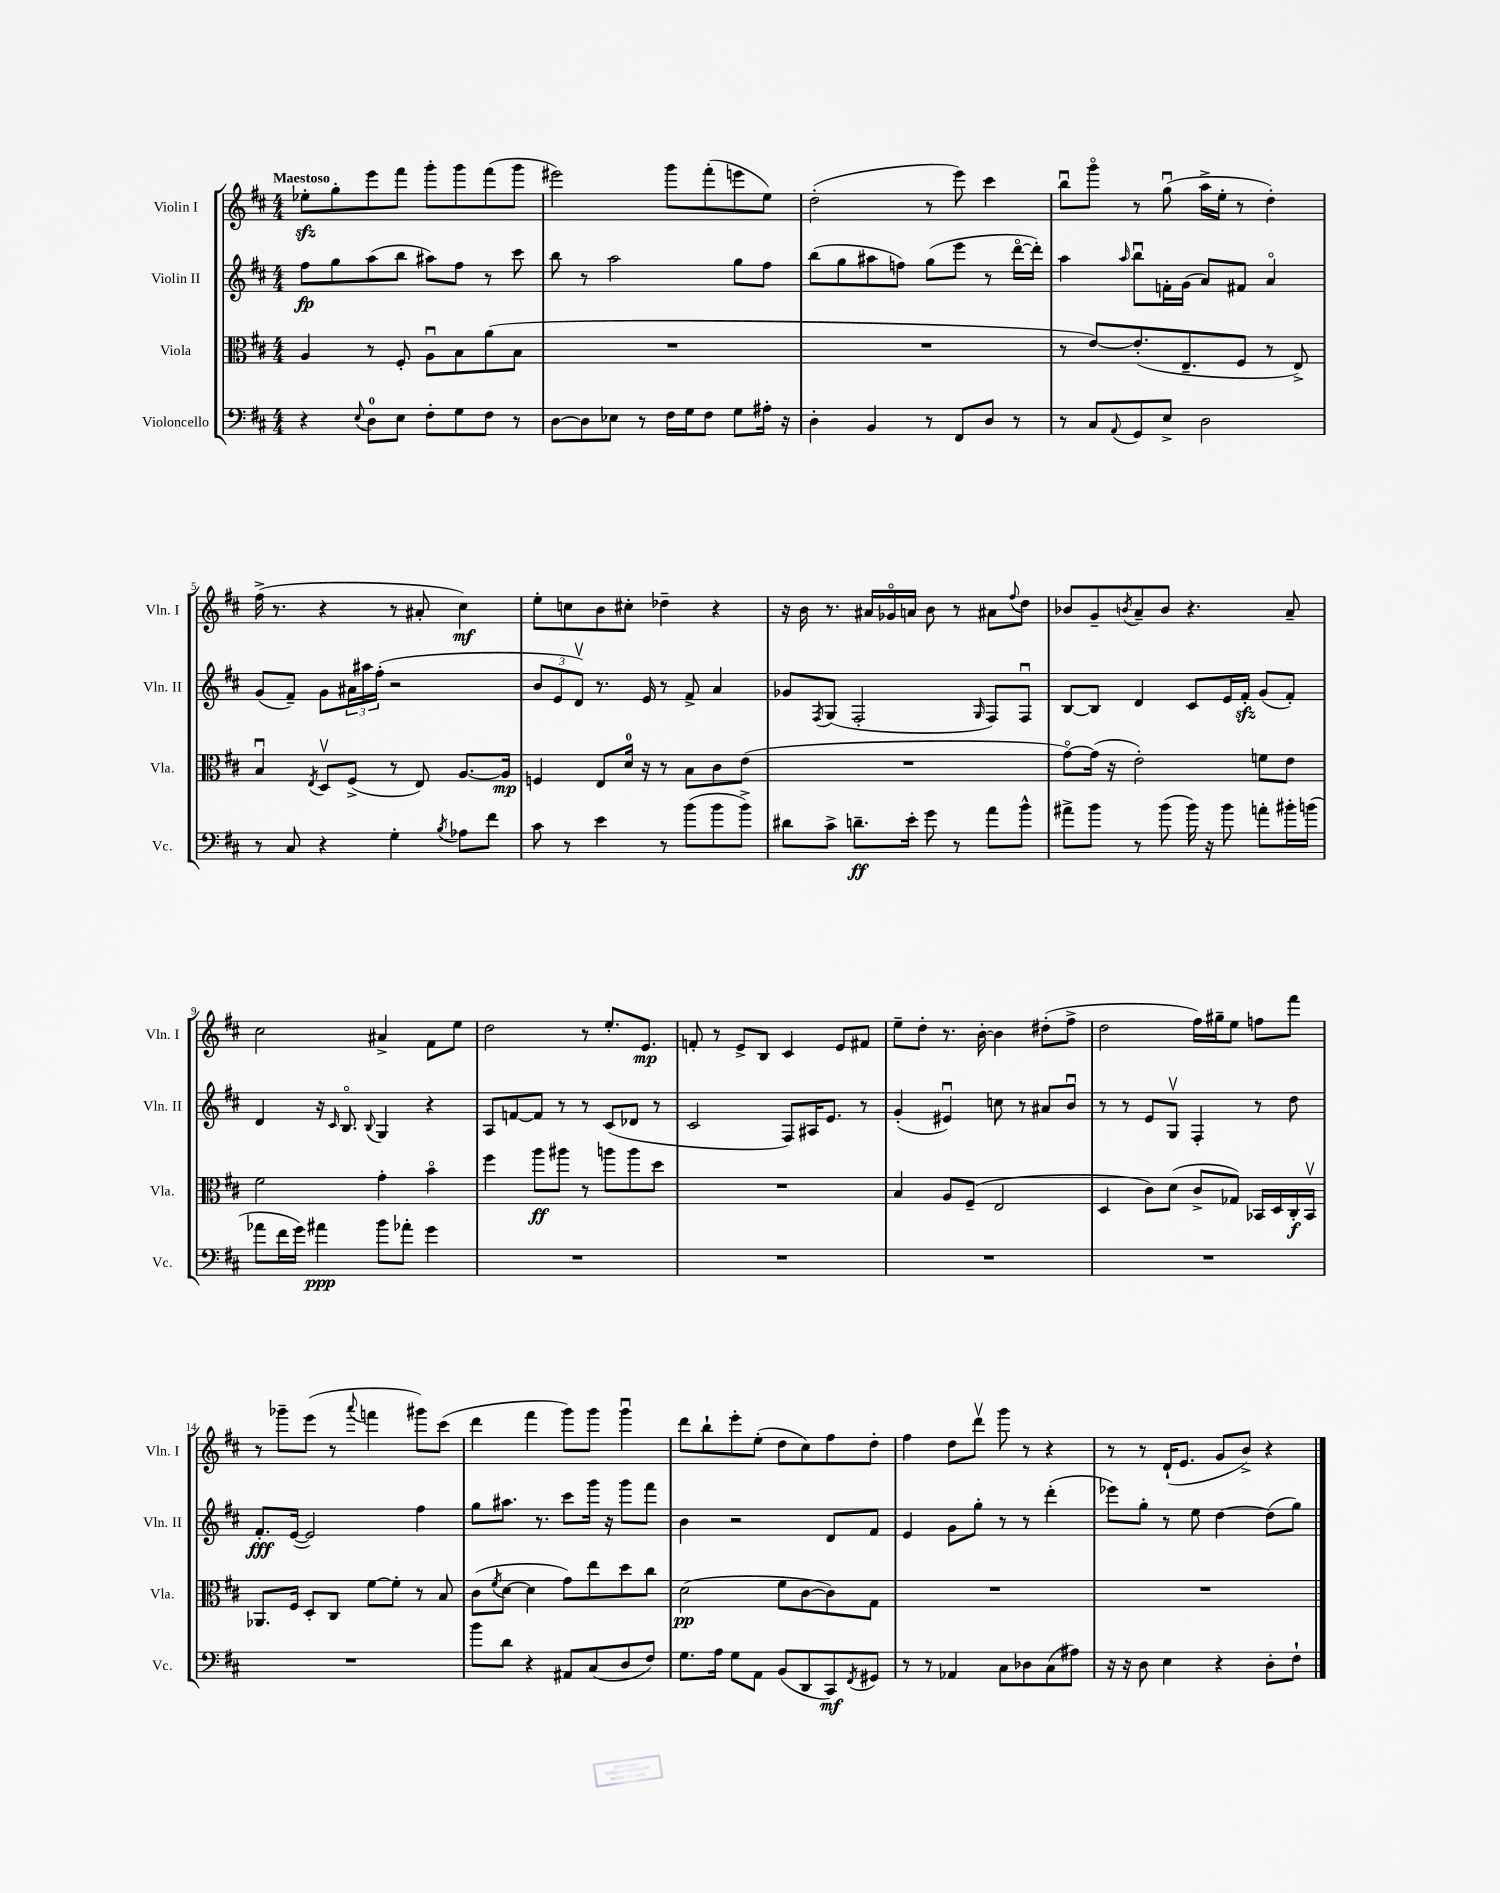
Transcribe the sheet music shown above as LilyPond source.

<<
\new StaffGroup <<
\new Staff = "s0" \with { instrumentName = "Violin I" shortInstrumentName = "Vln. I" } {
    \clef treble \key d \major \numericTimeSignature \time 4/4 \tempo "Maestoso"
    ees''8-.\sfz g''8-. e'''8 fis'''8 g'''8-. g'''8 fis'''8( g'''8 |
    eis'''2) g'''8 fis'''8-.( e'''8 e''8) |
    d''2-.( r8 e'''8) cis'''4 |
    b''8\downbow g'''8\flageolet r8 g''8\downbow( a''16-> e''16-. r8 d''4-.) |
    fis''16->( r8. r4 r8 ais'8-. cis''4\mf) |
    e''8-. c''8 b'8 cis''8-. des''4-- r4 |
    r16 b'16 r8. ais'16 ges'16\flageolet a'16 b'8 r8 ais'8 \appoggiatura { fis''8 } d''8 |
    bes'8 g'8-- \acciaccatura { b'8 } a'8-- b'8 r4. a'8-- |
    cis''2 ais'4-> fis'8 e''8 |
    d''2 r8 e''8.-. e'8.\mp |
    f'8-. r8 e'8-> b8 cis'4 e'8 fis'8 |
    e''8-- d''8-. r8. b'16~-. b'4 dis''8-.( fis''8-> |
    d''2 fis''16) gis''16-- e''8 f''8 fis'''8 |
    r8 ges'''8-- e'''8( r8 \appoggiatura { a'''8 } f'''4 gis'''8) cis'''8( |
    d'''4 fis'''4 g'''8) g'''8 g'''4\downbow |
    d'''8 b''8-! e'''8-. e''8-.( d''8 cis''8) fis''8 d''8-. |
    fis''4 d''8 d'''8\upbow g'''8 r8 r4 |
    r8 r8 d'16-!( e'8. g'8 b'8->) r4 \bar "|." |
}
\new Staff = "s1" \with { instrumentName = "Violin II" shortInstrumentName = "Vln. II" } {
    \clef treble \key d \major \numericTimeSignature \time 4/4
    fis''8\fp g''8 a''8( b''8 ais''8) fis''8 r8 cis'''8 |
    b''8 r8 a''2 g''8 fis''8 |
    b''8( g''8 ais''8 f''8) g''8( e'''8 r8 d'''16~\flageolet d'''16-.) |
    a''4 \grace { a''16 } b''8\downbow f'16-. g'16( a'8) fis'8 a'4\flageolet |
    g'8( fis'8--) g'8 \tuplet 3/2 { ais'16 ais''16 fis''16-.( } r2 |
    \tuplet 3/2 { b'8 e'8 d'8\upbow) } r8. e'16 r8 fis'8-> a'4 |
    ges'8 \acciaccatura { fis8 } g8( fis2-. \grace { g16 } fis8) fis8\downbow |
    b8~ b8 d'4 cis'8 e'16 fis'16-.\sfz g'8( fis'8-.) |
    d'4 r16 \grace { cis'16 } b8.\flageolet \appoggiatura { b8 } g4 r4 |
    a8 f'8~ f'8 r8 r8 cis'8( des'8 r8 |
    cis'2 fis8) ais16 e'8. r8 |
    g'4-.( eis'4\downbow) c''8 r8 ais'8 b'8\downbow |
    r8 r8 e'8 g8\upbow fis4-. r8 d''8 |
    fis'8.-.\fff e'16~( e'2) fis''4 |
    g''8 ais''8. r8. cis'''8 g'''16 r16 g'''8 fis'''8 |
    b'4 r2 d'8 fis'8 |
    e'4 g'8 g''8-. r8 r8 d'''4-.( |
    ees'''8) g''8-. r8 e''8 d''4~ d''8( g''8) \bar "|." |
}
\new Staff = "s2" \with { instrumentName = "Viola" shortInstrumentName = "Vla." } {
    \clef alto \key d \major \numericTimeSignature \time 4/4
    a4 r8 fis8-. a8\downbow b8 a'8( b8 |
    R1 |
    R1 |
    r8 e'8~) e'8.-.( e8.-- fis8 r8 e8->) |
    b4\downbow \acciaccatura { e8 } d8\upbow fis8->( r8 e8) a8.~ a16\mp |
    f4 e8 d'16-0 r16 r8 b8 cis'8 e'8( |
    R1 |
    g'8~\flageolet) g'16( r16 e'2-.) f'8 e'8 |
    fis'2 g'4-. b'4\flageolet |
    fis''4 a''8\ff ais''8 r8 a''8 a''8 d''8 |
    R1 |
    b4 a8 fis8--( e2 |
    d4 cis'8) d'8( cis'8-> ges8) bes,16 d16 cis16-.\f bes,16\upbow |
    aes,8. fis16 d8-. cis8 fis'8~ fis'8-. r8 b8 |
    cis'8( \acciaccatura { fis'8 } d'8~ d'4 g'8) e''8 d''8 cis''8 |
    d'2\pp( fis'8 cis'8~ cis'8) g8 |
    R1 |
    R1 \bar "|." |
}
\new Staff = "s3" \with { instrumentName = "Violoncello" shortInstrumentName = "Vc." } {
    \clef bass \key d \major \numericTimeSignature \time 4/4
    r4 \appoggiatura { e8 } d8-0 e8 fis8-. g8 fis8 r8 |
    d8~ d8 ees8 r8 fis16 g16 fis8 g8 ais16-. r16 |
    d4-. b,4 r8 fis,8 d8 r8 |
    r8 cis8 \appoggiatura { a,8 } g,8 e8-> d2 |
    r8 cis8 r4 g4-. \acciaccatura { b8 } aes8 fis'8 |
    cis'8 r8 e'4 r8 b'8( b'8 b'8->) |
    dis'8 cis'8-> d'8.--\ff e'16-. g'8 r8 a'8 b'8-^ |
    ais'8-> b'8 r8 b'8( b'16) r16 b'8 a'8-. bis'16-. b'16( |
    aes'8 fis'16 g'16) ais'4\ppp b'8 aes'8-. g'4 |
    R1 |
    R1 |
    R1 |
    R1 |
    R1 |
    b'8 d'8 r4 ais,8 cis8( d8 fis8) |
    g8. a16 g8 a,8 b,8( d,8 cis,8\mf) \acciaccatura { fis,8 } gis,8 |
    r8 r8 aes,4 cis8 des8 cis8( ais8) |
    r16 r16 d8 e4 r4 d8-. fis8-! \bar "|." |
}
>>
>>
